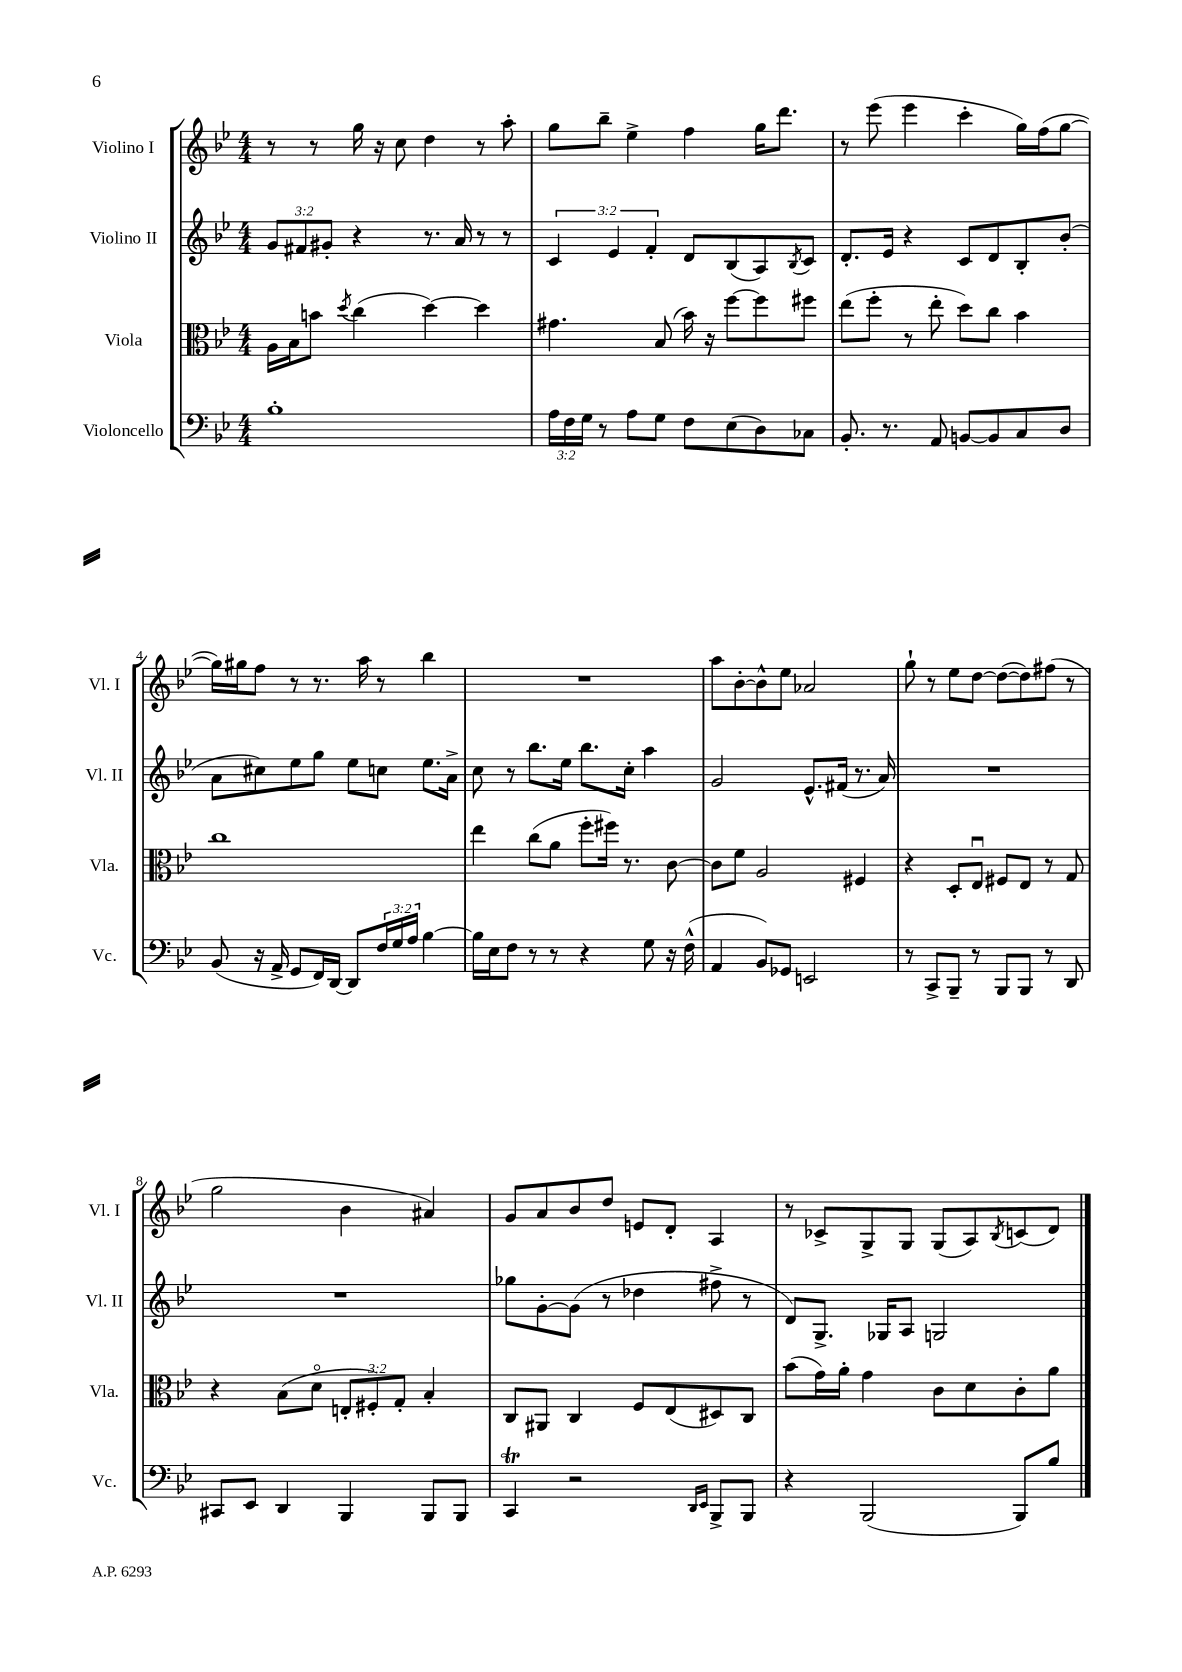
<<
\new StaffGroup <<
\new Staff = "s0" \with { instrumentName = "Violino I" shortInstrumentName = "Vl. I" } {
    \clef treble \key bes \major \numericTimeSignature \time 4/4
    r8 r8 g''16 r16 c''8 d''4 r8 a''8-. |
    g''8 bes''8-- ees''4-> f''4 g''16 d'''8. |
    r8 ees'''8( ees'''4 c'''4-. g''16) f''16( g''8~ |
    g''16) gis''16 f''8 r8 r8. a''16 r8 bes''4 |
    R1 |
    a''8 bes'8~-. bes'8-^ ees''8 aes'2 |
    g''8-! r8 ees''8 d''8~ d''8~( d''8) fis''8( r8 |
    g''2 bes'4 ais'4) |
    g'8 a'8 bes'8 d''8 e'8 d'8-. a4 |
    r8 ces'8-> g8-> g8 g8( a8) \acciaccatura { bes8 } c'8( d'8) \bar "|." |
}
\new Staff = "s1" \with { instrumentName = "Violino II" shortInstrumentName = "Vl. II" } {
    \clef treble \key bes \major \numericTimeSignature \time 4/4 \override Staff.TupletNumber.text = #tuplet-number::calc-fraction-text
    \tuplet 3/2 { g'8 fis'8 gis'8-. } r4 r8. a'16 r8 r8 |
    \tuplet 3/2 { c'4 ees'4 f'4-. } d'8 bes8( a8) \acciaccatura { bes8 } c'8 |
    d'8.-. ees'16 r4 c'8 d'8 bes8-. bes'8-.( |
    a'8 cis''8) ees''8 g''8 ees''8 c''8 ees''8. a'16-> |
    c''8 r8 bes''8. ees''16 bes''8. c''16-. a''4 |
    g'2 ees'8.-^ fis'16( r8. a'16) |
    R1 |
    R1 |
    ges''8 g'8~-. g'8( r8 des''4 fis''8-> r8 |
    d'8) g8.-> ges16 a8 g2 \bar "|." |
}
\new Staff = "s2" \with { instrumentName = "Viola" shortInstrumentName = "Vla." } {
    \clef alto \key bes \major \numericTimeSignature \time 4/4 \override Staff.TupletNumber.text = #tuplet-number::calc-fraction-text
    a16 bes16 b'8 \acciaccatura { d''8 } c''4( d''4~) d''4 |
    gis'4. bes8( bes'16) r16 f''8~ f''8 fis''8 |
    ees''8( f''8-. r8 ees''8-. d''8) c''8 bes'4 |
    c''1 |
    ees''4 c''8( a'8 f''8-. fis''16) r8. c'8~ |
    c'8 f'8 a2 fis4 |
    r4 d8-. ees8\downbow fis8 ees8 r8 g8 |
    r4 bes8( d'8\flageolet \tuplet 3/2 { e8-. fis8-.) g8-. } bes4-. |
    c8 ais,8 c4 f8 ees8( dis8) c8 |
    bes'8( g'16) a'16-. g'4 c'8 d'8 c'8-. a'8 \bar "|." |
}
\new Staff = "s3" \with { instrumentName = "Violoncello" shortInstrumentName = "Vc." } {
    \clef bass \key bes \major \numericTimeSignature \time 4/4 \override Staff.TupletNumber.text = #tuplet-number::calc-fraction-text
    bes1-. |
    \tuplet 3/2 { a16 f16 g16 } r8 a8 g8 f8 ees8( d8) ces8 |
    bes,8.-. r8. a,8 b,8~ b,8 c8 d8 |
    bes,8( r16 a,16-> g,8 f,16) d,16~ d,8 \tuplet 3/2 { f16 g16 a16 } bes4~ |
    bes16 ees16 f8 r8 r8 r4 g8 r16 f16-^( |
    a,4 bes,8) ges,8 e,2 |
    r8 c,8-> bes,,8-- r8 bes,,8 bes,,8 r8 d,8 |
    cis,8 ees,8 d,4 bes,,4 bes,,8 bes,,8 |
    c,4\trill r2 \grace { d,16 ees,16 } bes,,8-> bes,,8 |
    r4 bes,,2( bes,,8) bes8 \bar "|." |
}
>>
>>
